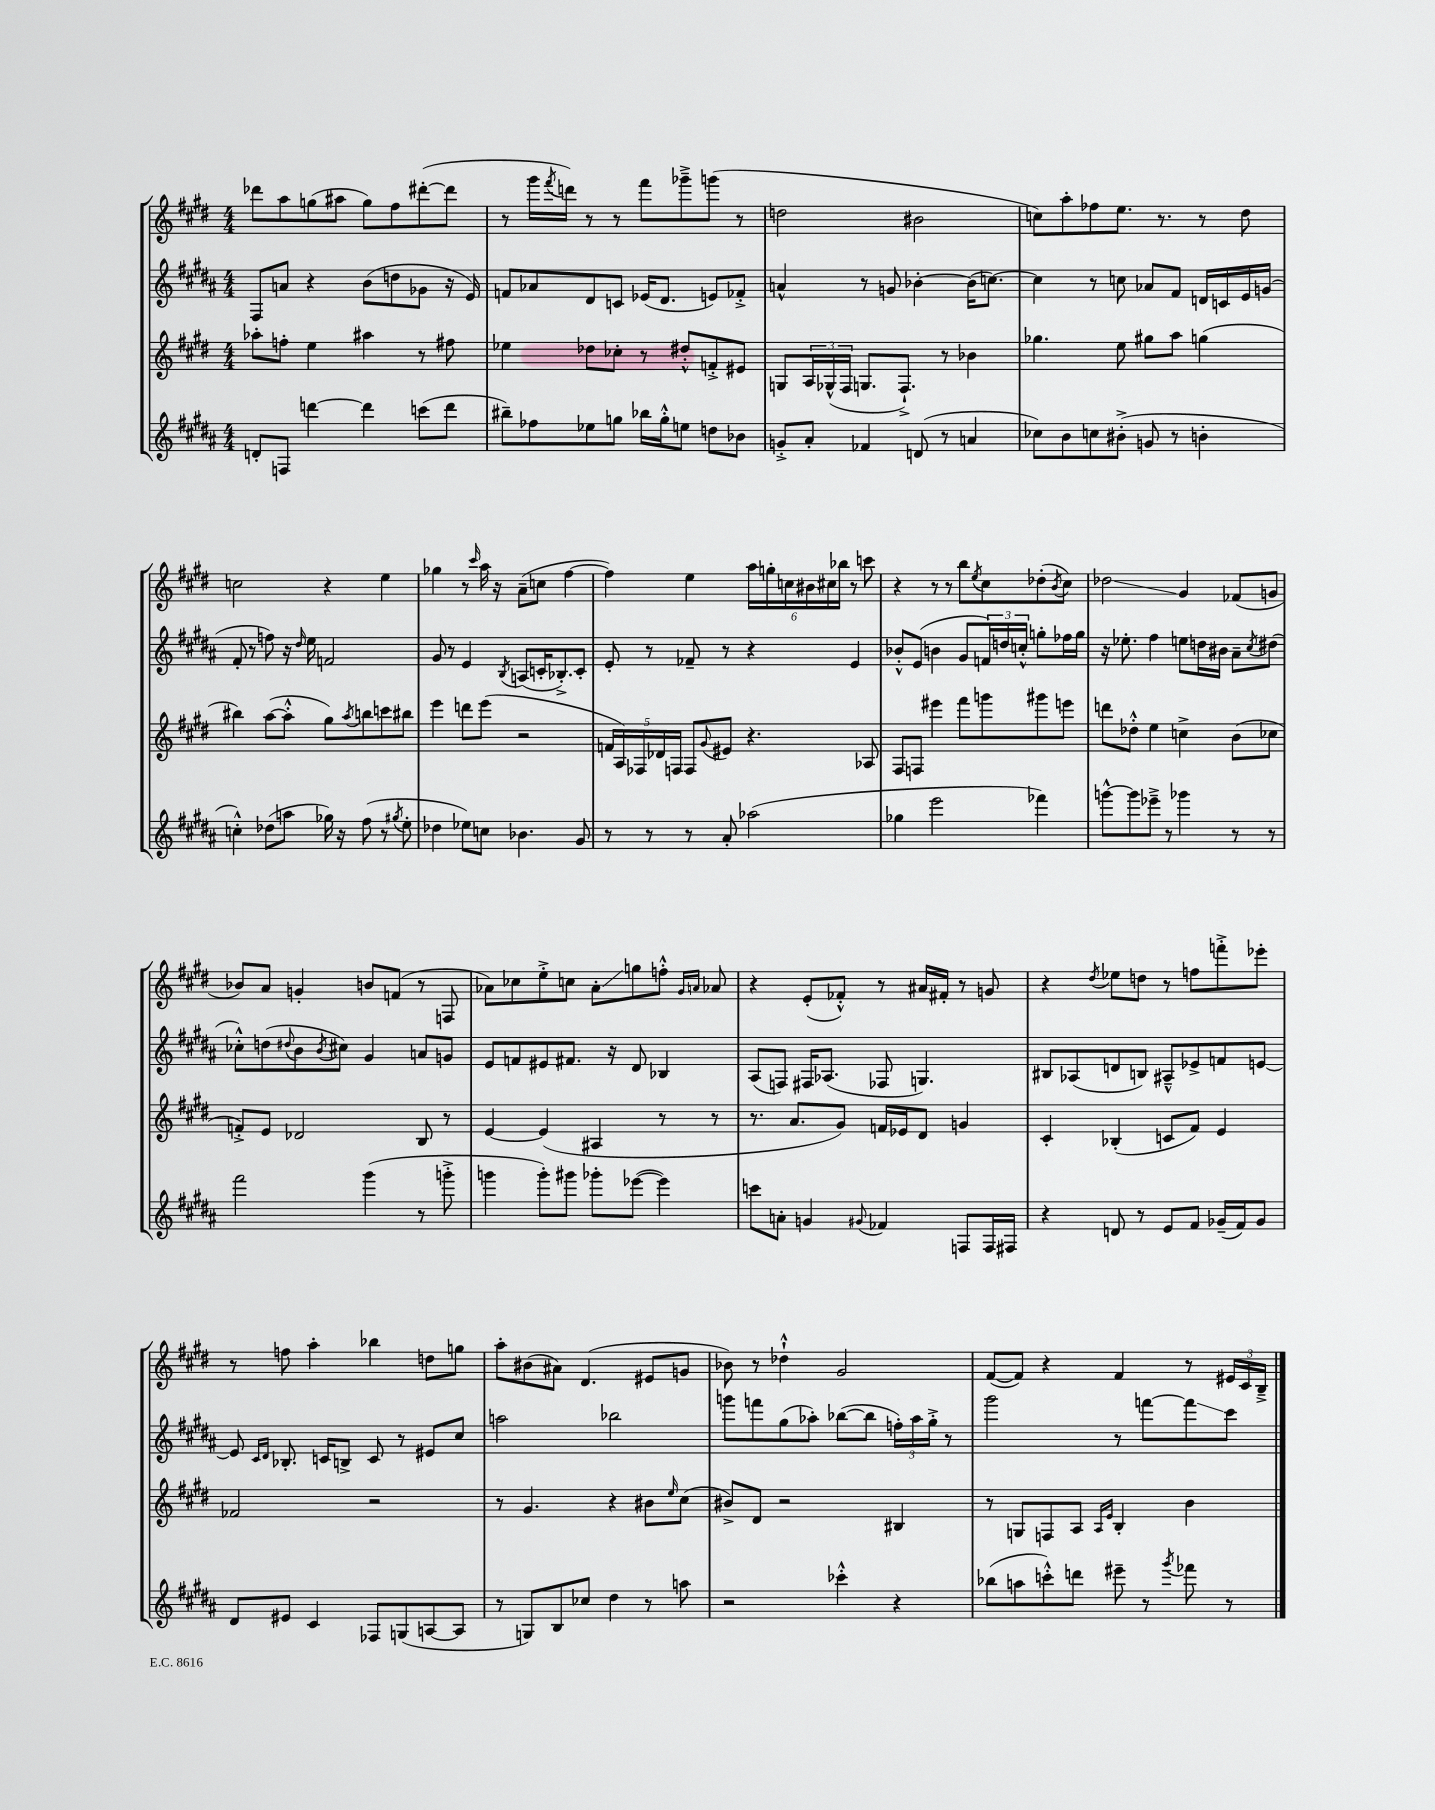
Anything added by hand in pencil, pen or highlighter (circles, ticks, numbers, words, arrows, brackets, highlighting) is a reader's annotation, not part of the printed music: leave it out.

**kern	**kern	**kern	**kern
*staff4	*staff3	*staff2	*staff1
*clefG2	*clefG2	*clefG2	*clefG2
*k[f#c#g#d#a#]	*k[f#c#g#d#]	*k[f#c#g#d#a#]	*k[f#c#g#d#]
*M4/4	*M4/4	*M4/4	*M4/4
8d'	8aa-'	8F#	8ddd-
8F	8ff'	8a	8aa
[4ddd	4ee	4r	(8gg
.	.	.	8aa#
4ddd]	4aa#	(8b	8gg)
.	.	8dd	8ff#
(8ccc	8r	8g-	([8ddd#'
8ddd	8ff#	16r	8ddd#]
.	.	16e)	.
=	=	=	=
8bb#~)	4ee-	8f	8r
8ff-	.	8a-	16ggg#
.	.	.	8qfff#
.	.	.	16ddd)
8ee-	8dd-	8d#	8r
8gg	8cc-'	8c	8r
16bb-	8r	(16e-	8fff#
16gg'^^	.	8.d#	.
8ee	8dd#'^^	.	8ggg-~^
8dd	8f'^	8e)	(8ggg
8b-	8e#	8f-'^	8r
=	=	=	=
8g'^	8G	4a^^	2dd
8a#'	24A	.	.
.	(24G-^^	.	.
.	24F#	.	.
4f-	8.G	8r	.
.	.	8g	.
.	8.F#`^)	.	.
(8d	.	[4b-'	2b#
8r	8r	.	.
4a	4b-	(16b-]	.
.	.	[8.cc)	.
=	=	=	=
8cc-)	4.gg-	4cc]	8cc)
8b	.	.	8aa'
8cc	.	8r	8ff-
(8b#'^	8ee	8cc	8.ee
8g	8gg#	8a-	.
.	.	.	8.r
8r	8aa	8f#	.
4b'	(4gg	16d	8r
.	.	16c	.
.	.	16e	8dd#
.	.	(16g	.
=	=	=	=
4cc'^^)	4bb#)	8f#'	2cc
.	.	8r	.
(8dd-	([8aa	8ff)	.
8aa	8aa'^^]	16r	.
.	.	16qqdd#	.
.	.	16ee	.
16gg-)	8gg#)	2f	4r
16r	.	.	.
.	8qaa	.	.
(8ff#	8bb	.	.
8r	8ccc	.	4ee
8qgg#	.	.	.
8ee'	8bb#	.	.
=	=	=	=
4dd-	4eee	8g#	4gg-
.	.	8r	.
8ee-)	8ddd	4e	8r
.	.	.	16qqccc#
8cc	(8eee	.	16aa
.	.	.	16r
.	.	8qB	.
4.b-	2r	(8A	(8a~
.	.	16c'	8cc
.	.	8.B-'^)	.
.	.	.	[4ff#
8g#	.	8c'	.
=	=	=	=
8r	20f	8e'	4ff#])
.	20A)	.	.
.	20F-	.	.
8r	.	8r	.
.	20d-	.	.
.	20F	.	.
8r	8F	8f-~	4ee
.	8qqg#	.	.
8a#'	8e#	8r	.
(2aa-	4.r	4r	24aa
.	.	.	24gg'
.	.	.	24cc
.	.	.	24b#
.	.	.	24cc#
.	.	.	24bb-
.	.	4e	8r
.	8A-	.	8ccc
=	=	=	=
4gg-	8F#	8b-'^^	4r
.	8F	(8e	.
2eee	4eee#	4b	8r
.	.	.	8r
.	8fff#	8g#	8bb
.	.	.	8qee
.	8ggg	24f)	8cc#
.	.	24dd	.
.	.	24cc'^^	.
4fff-)	8ggg#	8gg'	(8dd-'
.	.	.	8qb
.	8eee	16ff-	8cc#)
.	.	16gg	.
=	=	=	=
[8ggg^^	8ddd	16r	2dd-
.	.	8.ee-'	.
8ggg]	8dd-'^^	.	.
8eee-~^	4ee	4ff#	.
8r	.	.	.
4ggg-	4cc^	8ee	4g#
.	.	16dd	.
.	.	16b#	.
8r	(8b	8a#~	(8f-
.	.	8qcc#	.
8r	8cc-	(8dd#	8g
=	=	=	=
2fff#	8f'^)	8cc-'^^)	8b-)
.	8e	(8dd	8a
.	.	8qqdd#	.
.	2d-	8b	4g'
.	.	8qb	.
.	.	8cc#)	.
(4ggg#	.	4g#	8b
.	.	.	(8f
8r	8B	8a	8r
8ggg'^	8r	8g	8F
=	=	=	=
4ggg	[4e	8e	8a-)
.	.	8f	8cc-
8ggg')	(4e]	8e#	8ee'^
8ggg#	.	8.f#	8cc
8ggg-'	4A#	.	8a-'
.	.	16r	.
([8eee-	.	8d#	8gg
4eee-])	8r	4B-	8ff'^^
.	.	.	16qqg#
.	.	.	16qqa
.	8r	.	8a-
=	=	=	=
8ccc	8.r	(8A#	4r
8a'	.	8F)	.
.	8.a	.	.
4g	.	16F#	(8e'
.	.	(8.A-	.
.	8g#)	.	8f-'^^)
8qqg#	.	.	.
4f-	16f	8F-	8r
.	16e-	.	.
.	8d#	4.G)	16a#
.	.	.	16f#'
8F	4g	.	8r
16F	.	.	8g
16F#	.	.	.
=	=	=	=
4r	4c#'	8B#	4r
.	.	(8A-	.
.	.	.	8qdd#
8d	(4B-'	8d	8ee-
8r	.	8B)	8dd
8e	8c	8A#~^^	8r
8f#	8f#)	8e-^	8ff
(16g-~	4e	8f	8fff'^
16f#)	.	.	.
8g-	.	[8e	8eee-'
=	=	=	=
8d#	2f-	8e]	8r
.	.	16qqc#	.
.	.	16qqd#	.
8e#	.	8.B-'	8ff
4c#	.	.	4aa'
.	.	16c	.
.	.	8B^	.
8F-	2r	8c	4bb-
(8G	.	8r	.
[8A	.	8e#	8dd
8A]	.	8cc#	8gg
=	=	=	=
8r	8r	2aa	8aa'
8G)	4.g#	.	(8b#
8B	.	.	8a#)
8cc-	.	.	(4.d#
4dd#	4r	2bb-	.
8r	8b#	.	8e#
.	16qqee	.	.
8aa	(8cc#	.	8g
=	=	=	=
2r	8b#^)	8ggg	8b-)
.	8d#	8fff	8r
.	2r	(8gg#	4dd-`^^
.	.	8aa-')	.
4ccc-'^^	.	([8bb-	2g#
.	.	8bb-]	.
4r	4B#	24ff')	.
.	.	24aa-	.
.	.	24gg#'^	.
.	.	8r	.
=	=	=	=
(8bb-	8r	2ggg#	([8f#
8aa	8G	.	8f#])
8ccc'^^)	8F	.	4r
8ddd	8A	.	.
.	16qqA	.	.
.	16qqe	.	.
8eee#~	4B'	8r	4f#
8r	.	[8fff	.
8qggg#	.	.	.
8fff-	4b	8fff]	8r
8r	.	8ccc#	24e#
.	.	.	24c#
.	.	.	24B~^
==	==	==	==
*-	*-	*-	*-
